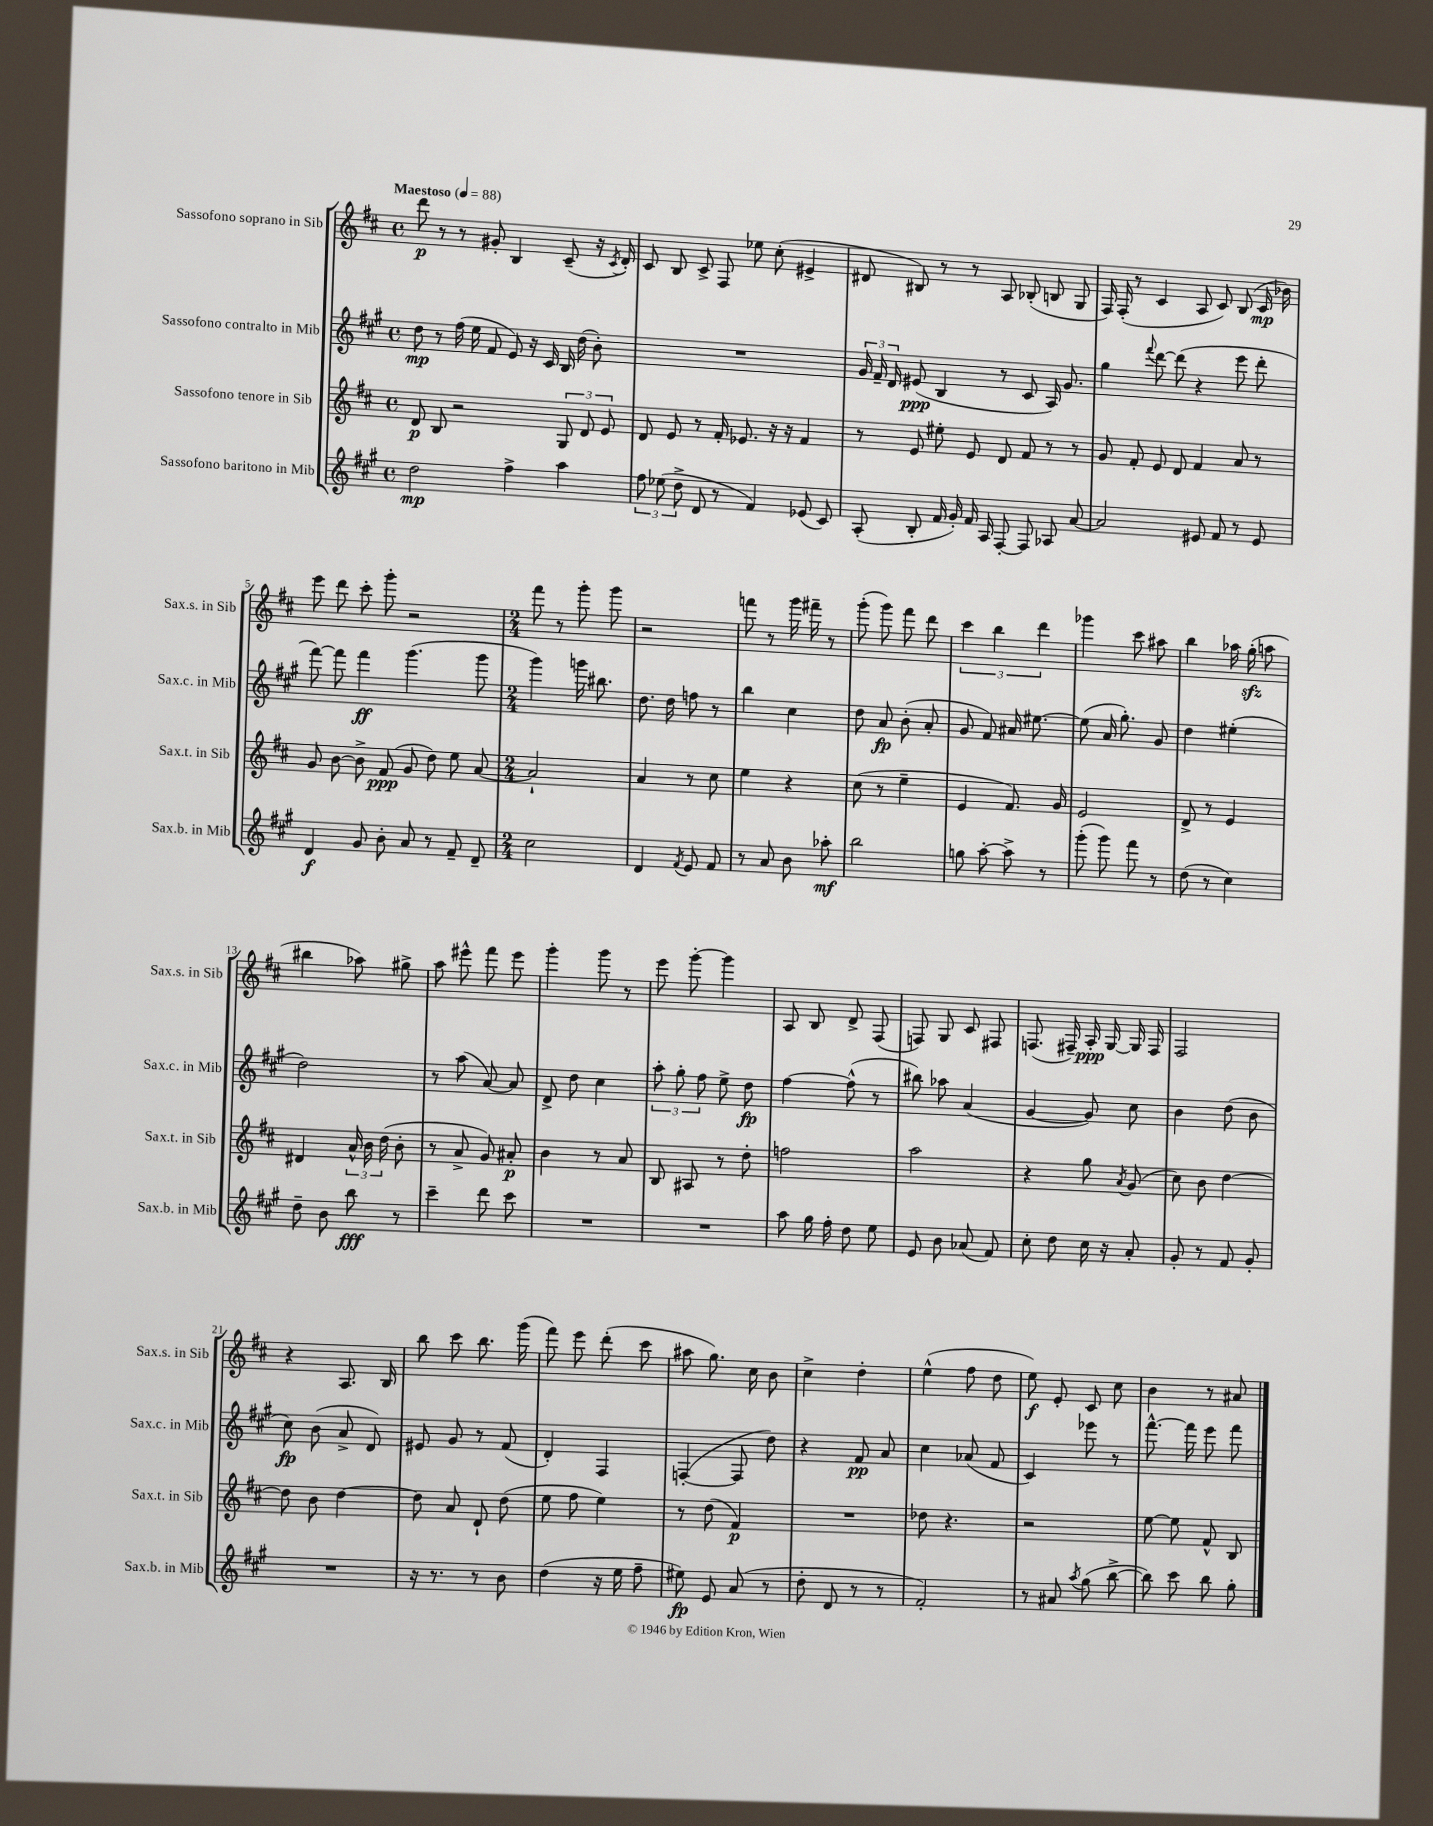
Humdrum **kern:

**kern	**dynam	**kern	**dynam	**kern	**dynam	**kern	**dynam
*part4	*part4	*part3	*part3	*part2	*part2	*part1	*part1
*staff4	*staff4	*staff3	*staff3	*staff2	*staff2	*staff1	*staff1
*I"Sassofono baritono in Mib	*	*I"Sassofono tenore in Sib	*	*I"Sassofono contralto in Mib	*	*I"Sassofono soprano in Sib	*
*I'Sax.b. in Mib	*	*I'Sax.t. in Sib	*	*I'Sax.c. in Mib	*	*I'Sax.s. in Sib	*
*clefG2	*	*clefG2	*	*clefG2	*	*clefG2	*
*k[f#c#g#]	*	*k[f#c#]	*	*k[f#c#g#]	*	*k[f#c#]	*
*M4/4	*	*M4/4	*	*M4/4	*	*M4/4	*
*met(c)	*	*met(c)	*	*met(c)	*	*met(c)	*
*MM88	*	*MM88	*	*MM88	*	*MM88	*
=1	=1	=1	=1	=1	=1	=1	=1
!	!	!	!	!	!	!LO:TX:a:B:t=Maestoso	!
2dd\	mp	8d/	p	8dd\	mp	8ddd\	p
.	.	8B/	.	8r	.	8r	.
.	.	2r	.	(16ff#\	.	8r	.
.	.	.	.	16ee\	.	.	.
.	.	.	.	8f#/	.	8g#X'/	.
4ff#^\	.	.	.	8e/)	.	4B/	.
.	.	.	.	16r	.	.	.
.	.	.	.	16c#/	.	.	.
4aa\	.	12G/	.	16B/	.	(8c#~/	.
.	.	.	.	(16dd\	.	.	.
.	.	12d/	.	.	.	.	.
.	.	.	.	8b'\)	.	16r	.
.	.	12e/	.	.	.	.	.
.	.	.	.	.	.	8qc#/	.
.	.	.	.	.	.	16d'/)	.
=2	=2	=2	=2	=2	=2	=2	=2
12ff#\	.	8d/	.	1r	.	8c#/	.
(12ee-X\	.	.	.	.	.	.	.
.	.	8e/	.	.	.	8B/	.
12dd^\	.	.	.	.	.	.	.
8d/	.	8r	.	.	.	8c#^/	.
8r	.	16f#'/	.	.	.	8F#/	.
.	.	8.e-X/	.	.	.	.	.
4f#/)	.	.	.	.	.	8ee-X\	.
.	.	16r	.	.	.	(8cc#'\	.
.	.	16r	.	.	.	.	.
(8e-X/	.	4f#/	.	.	.	4e#X^/	.
8c#/)	.	.	.	.	.	.	.
=3	=3	=3	=3	=3	=3	=3	=3
(8A'/	.	8r	.	24g#/	.	8d#X/	.
.	.	.	.	24f#~/	.	.	.
.	.	.	.	24d/	.	.	.
8B'/	.	8e/	.	(8e#X/	ppp	8B#X/)	.
16f#/	.	8ee#X'\	.	4B/	.	8r	.
16g#'/)	.	.	.	.	.	.	.
16f#/	.	8e/	.	.	.	8r	.
16A/	.	.	.	.	.	.	.
[8F#'/	.	8d/	.	8r	.	8A/	.
8F#/]	.	8f#/	.	8c#/	.	(8B-X'/	.
8A-X/	.	8r	.	16A/)	.	8Bn/	.
.	.	.	.	8.g#/	.	.	.
[8a/	.	8r	.	.	.	8G/	.
=4	=4	=4	=4	=4	=4	=4	=4
2a/]	.	8g/	.	4gg#\	.	16F#/)	.
.	.	.	.	.	.	(16F#'/	.
.	.	8f#'/	.	.	.	8r	.
.	.	.	.	8qqfff#/	.	.	.
.	.	8e/	.	[8ddd\	.	4c#/	.
.	.	8d/	.	(8ddd\]	.	.	.
8e#X/	.	4f#/	.	4r	.	8A/	.
8f#/	.	.	.	.	.	8c#/)	.
8r	.	8a/	.	8eee\	.	(8B/	.
8e#/	.	8r	.	8ddd'\	.	16c#/	mp
.	.	.	.	.	.	16b-X\)	.
!!LO:LB:g=z
=5	=5	=5	=5	=5	=5	=5	=5
4d/	f	8g/	.	[8fff#\)	.	8eee\	.
.	.	[8b\	.	8fff#\]	.	8ddd\	.
8g#/	.	8b^\]	.	4fff#\	ff	8ccc#'\	.
8b'\	.	(8f#/	ppp	.	.	8ggg'\	.
8a/	.	8g/	.	(4.ggg#\	.	2r	.
8r	.	8dd\)	.	.	.	.	.
8f#~/	.	8ee\	.	.	.	.	.
8d~/	.	[8a/	.	8ggg#\	.	.	.
=6	=6	=6	=6	=6	=6	=6	=6
*M2/4	*	*M2/4	*	*M2/4	*	*M2/4	*
2cc#\	.	2a`/]	.	4ggg#\)	.	8fff#\	.
.	.	.	.	.	.	8r	.
.	.	.	.	16gggn\	.	8ggg'\	.
.	.	.	.	8.bb#X\	.	.	.
.	.	.	.	.	.	8ggg\	.
=7	=7	=7	=7	=7	=7	=7	=7
4d/	.	4a/	.	8.dd\	.	2r	.
.	.	.	.	16dd\	.	.	.
8qf#/	.	.	.	.	.	.	.
8e/	.	8r	.	8ffn\	.	.	.
8f#/	.	8cc#\	.	8r	.	.	.
=8	=8	=8	=8	=8	=8	=8	=8
8r	.	4ee\	.	4bb\	.	8fffn\	.
8a/	.	.	.	.	.	8r	.
8b\	.	4r	.	4cc#\	.	16ggg\	.
.	.	.	.	.	.	16fff#X~\	.
8aa-X'\	mf	.	.	.	.	8r	.
=9	=9	=9	=9	=9	=9	=9	=9
2bb\	.	(8cc#\	.	8dd\	.	(8ggg'\	.
.	.	8r	.	8a/	fp	8ggg\)	.
.	.	4ee~\	.	(8b'\	.	8fff#\	.
.	.	.	.	8a'/	.	8ddd\	.
=10	=10	=10	=10	=10	=10	=10	=10
8ggn\	.	4e/	.	8g#/	.	6ccc#\	.
[8aa'\	.	.	.	8f#/)	.	.	.
.	.	.	.	.	.	6bb\	.
8aa^\]	.	8.f#/)	.	16a#X/	.	.	.
.	.	.	.	[8.ee#X\	.	.	.
.	.	.	.	.	.	6ddd\	.
8r	.	.	.	.	.	.	.
.	.	16g/	.	.	.	.	.
=11	=11	=11	=11	=11	=11	=11	=11
(8ggg#'\	.	2e/	.	(8ee#\]	.	4ggg-X\	.
8ggg#\)	.	.	.	16a/	.	.	.
.	.	.	.	8.gg#'\)	.	.	.
8fff#\	.	.	.	.	.	8ccc#\	.
8r	.	.	.	8g#/	.	8aa#X\	.
=12	=12	=12	=12	=12	=12	=12	=12
(8dd\	.	8d^/	.	4dd\	.	4bb\	.
8r	.	8r	.	.	.	.	.
4cc#\)	.	4e/	.	(4ee#X'\	.	16aa-X\	.
.	.	.	.	.	.	(16ggzz'\	.
.	.	.	.	.	.	8aan\	.
!!LO:LB:g=z
=13	=13	=13	=13	=13	=13	=13	=13
8dd~\	.	4d#X/	.	2dd\)	.	4bb#X\	.
8b\	.	.	.	.	.	.	.
8bb\	fff	24a^^/	.	.	.	8aa-X\)	.
.	.	24b\	.	.	.	.	.
.	.	(24dd\	.	.	.	.	.
8r	.	8b'\	.	.	.	8gg#X^\	.
=14	=14	=14	=14	=14	=14	=14	=14
4ccc#~\	.	8r	.	8r	.	8aa\	.
.	.	8a^/	.	(8aa\	.	8eee#X^^\	.
8ddd\	.	8g/)	.	[8a/)	.	8fff#\	.
8ccc#\	.	8a#X'/	p	8a/]	.	8eee#\	.
=15	=15	=15	=15	=15	=15	=15	=15
2r	.	4b\	.	8d^/	.	4ggg'\	.
.	.	.	.	8dd\	.	.	.
.	.	8r	.	4cc#\	.	8ggg\	.
.	.	8a/	.	.	.	8r	.
=16	=16	=16	=16	=16	=16	=16	=16
2r	.	8B/	.	12aa'\	.	8eee\	.
.	.	.	.	12gg#'\	.	.	.
.	.	8A#X/	.	.	.	[8ggg'\	.
.	.	.	.	12ff#\	.	.	.
.	.	8r	.	8ee^\	.	4ggg\]	.
.	.	8dd'\	.	8dd\	fp	.	.
=17	=17	=17	=17	=17	=17	=17	=17
8aa\	.	2ffn\	.	[4ff#\	.	8A/	.
16gg#\	.	.	.	.	.	8B/	.
16ff#'\	.	.	.	.	.	.	.
8dd\	.	.	.	(8ff#^^\]	.	8d^/	.
8ee\	.	.	.	8r	.	(8F#/	.
=18	=18	=18	=18	=18	=18	=18	=18
8e/	.	2aa\	.	8bb#X\)	.	8Fn/)	.
8b\	.	.	.	8aa-X\	.	8G/	.
(8a-X/	.	.	.	(4a/	.	8c#/	.
8f#/)	.	.	.	.	.	8F#X/	.
=19	=19	=19	=19	=19	=19	=19	=19
8cc#'\	.	4r	.	[4g#/	.	(8.Fn/	.
8dd\	.	.	.	.	.	.	.
.	.	.	.	.	.	16F#X~/)	.
16cc#\	.	8gg\	.	8g#/])	.	16A'/	ppp
16r	.	.	.	.	.	[16G/	.
.	.	8qa/	.	.	.	.	.
8a'/	.	(8g/	.	8cc#\	.	16G/]	.
.	.	.	.	.	.	16F#/	.
=20	=20	=20	=20	=20	=20	=20	=20
8g#'/	.	8cc#\)	.	4b\	.	2F#/	.
8r	.	8b\	.	.	.	.	.
8f#/	.	[4dd\	.	(8dd\	.	.	.
8g#'/	.	.	.	8b\	.	.	.
!!LO:LB:g=z
=21	=21	=21	=21	=21	=21	=21	=21
2r	.	8dd\]	.	8cc#\)	fp	4r	.
.	.	8b\	.	(8b\	.	.	.
.	.	[4dd\	.	8a^/	.	8.A/	.
.	.	.	.	8d/)	.	.	.
.	.	.	.	.	.	16B/	.
=22	=22	=22	=22	=22	=22	=22	=22
16r	.	8dd\]	.	8e#X/	.	8bb\	.
8.r	.	.	.	.	.	.	.
.	.	8a/	.	8g#/	.	8ccc#\	.
8r	.	8d`/	.	8r	.	8.bb\	.
8b\	.	(8dd\	.	(8f#/	.	.	.
.	.	.	.	.	.	(16ggg\	.
=23	=23	=23	=23	=23	=23	=23	=23
(4dd\	.	8ee\	.	4d'/)	.	8fff#\)	.
.	.	8ff#\	.	.	.	8eee\	.
16r	.	4ee\)	.	4F#/	.	(8ddd'\	.
16ee\	.	.	.	.	.	.	.
8ff#~\	.	.	.	.	.	8ccc#\	.
=24	=24	=24	=24	=24	=24	=24	=24
8ee#X\)	fp	8r	.	([4Fn'/	.	8aa#X\	.
8e/	.	(8dd\	.	.	.	8.gg\)	.
(8a/	.	4f#/)	p	8F/]	.	.	.
.	.	.	.	.	.	16cc#\	.
8r	.	.	.	8dd\)	.	8b\	.
=25	=25	=25	=25	=25	=25	=25	=25
8dd'\	.	2r	.	4r	.	4cc#^\	.
8d/	.	.	.	.	.	.	.
8r	.	.	.	8f#/	pp	4dd'\	.
8r	.	.	.	8a/	.	.	.
=26	=26	=26	=26	=26	=26	=26	=26
2f#'/)	.	8dd-X\	.	4cc#\	.	(4ee^^\	.
.	.	4.r	.	.	.	.	.
.	.	.	.	(8a-X/	.	8ff#\	.
.	.	.	.	8f#/	.	8dd\	.
=27	=27	=27	=27	=27	=27	=27	=27
8r	.	2r	.	4c#/)	.	8ee\)	f
8a#X/	.	.	.	.	.	8e'/	.
8qaa/	.	.	.	.	.	.	.
(8gg#\	.	.	.	8eee-X\	.	8c#/	.
[8bb^\	.	.	.	8r	.	8cc#\	.
=28	=28	=28	=28	=28	=28	=28	=28
8bb\])	.	[8ee\	.	[8.fff#^^\	.	4b\	.
8ccc#\	.	8ee\]	.	.	.	.	.
.	.	.	.	16fff#\]	.	.	.
8bb\	.	8f#^^/	.	8eee\	.	8r	.
8gg#'\	.	8B/	.	8fff#\	.	8a#X/	.
==	==	==	==	==	==	==	==
*-	*-	*-	*-	*-	*-	*-	*-
